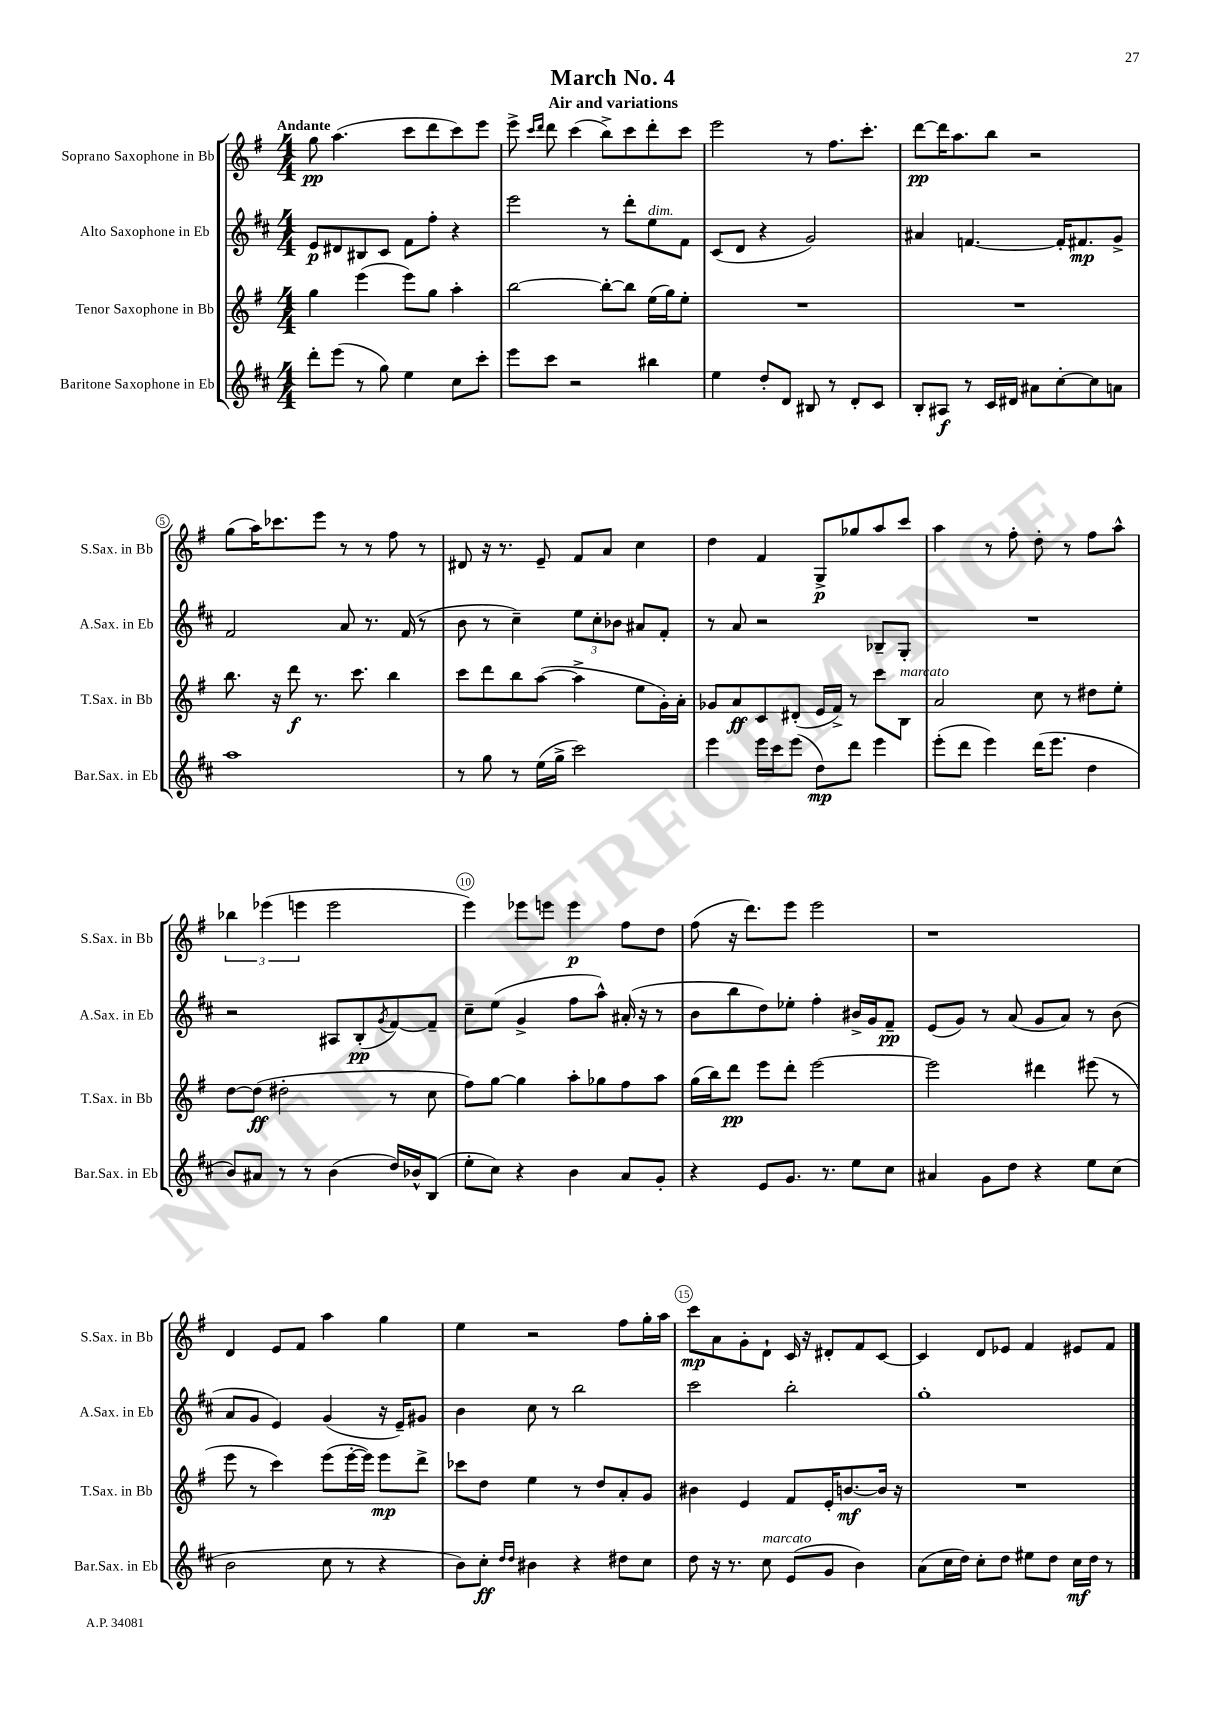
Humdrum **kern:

**kern	**dynam	**kern	**dynam	**kern	**dynam	**kern	**dynam
*part4	*part4	*part3	*part3	*part2	*part2	*part1	*part1
*staff4	*staff4	*staff3	*staff3	*staff2	*staff2	*staff1	*staff1
*I"Baritone Saxophone in Eb	*	*I"Tenor Saxophone in Bb	*	*I"Alto Saxophone in Eb	*	*I"Soprano Saxophone in Bb	*
*I'Bar.Sax. in Eb	*	*I'T.Sax. in Bb	*	*I'A.Sax. in Eb	*	*I'S.Sax. in Bb	*
*clefG2	*	*clefG2	*	*clefG2	*	*clefG2	*
*k[f#c#]	*	*k[f#]	*	*k[f#c#]	*	*k[f#]	*
*M4/4	*	*M4/4	*	*M4/4	*	*M4/4	*
=1	=1	=1	=1	=1	=1	=1	=1
!	!	!	!	!	!	!LO:TX:a:B:t=Andante	!
8ddd'\L	.	4gg\	.	8e/L	p	8gg\	pp
(8eee\J	.	.	.	8d#X/	.	(4.aa\	.
8r	.	(4eee\	.	8B#X/	.	.	.
8gg\)	.	.	.	8c#/J	.	.	.
4ee\	.	8eee\L)	.	8f#\L	.	8ccc\L	.
.	.	8gg\J	.	8ff#'\J	.	8ddd\	.
8cc#\L	.	4aa'\	.	4r	.	8ccc\)	.
8ccc#'\J	.	.	.	.	.	8eee\J	.
=2	=2	=2	=2	=2	=2	=2	=2
8eee\L	.	[2bb\	.	2eee\	.	8eee^\	.
.	.	.	.	.	.	16qqccc/LL	.
.	.	.	.	.	.	16qqddd/JJ	.
8ccc#\J	.	.	.	.	.	8ddd\	.
2r	.	.	.	.	.	(4ccc\	.
.	.	8bb'\L_	.	8r	.	8bb^\L)	.
.	.	8bb\J]	.	8ddd'\L	.	8ccc\	.
!	!	!	!	!LO:TX:a:i:t=dim.	!	!	!
4bb#X\	.	(16ee\LL	.	8ee\	.	8ddd'\	.
.	.	16gg\J)	.	.	.	.	.
.	.	8ee'\J	.	8f#\J	.	8ccc\J	.
=3	=3	=3	=3	=3	=3	=3	=3
4ee\	.	1r	.	(8c#/L	.	2eee\	.
.	.	.	.	8d/J	.	.	.
8dd'/L	.	.	.	4r	.	.	.
8d/J	.	.	.	.	.	.	.
8B#X/	.	.	.	2g/)	.	8r	.
8r	.	.	.	.	.	8.ff#\L	.
8d'/L	.	.	.	.	.	.	.
.	.	.	.	.	.	8.ccc'\J	.
8c#/J	.	.	.	.	.	.	.
=4	=4	=4	=4	=4	=4	=4	=4
8B'/L	.	1r	.	4a#X/	.	[8ddd\L	pp
8A#X/J	f	.	.	.	.	16ddd\K]	.
.	.	.	.	.	.	8.aa\	.
8r	.	.	.	[4.fn/	.	.	.
16c#/LL	.	.	.	.	.	8bb\J	.
16d#X/JJ	.	.	.	.	.	.	.
8a#X\L	.	.	.	.	.	2r	.
[8cc#'\	.	.	.	16f'/KL]	.	.	.
.	.	.	.	8.f#X/	mp	.	.
8cc#\]	.	.	.	.	.	.	.
8an\J	.	.	.	8g^/J	.	.	.
!!LO:LB:g=z
=5	=5	=5	=5	=5	=5	=5	=5
1aa	.	8.bb\	.	2f#/	.	(8gg\L	.
.	.	.	.	.	.	16aa\K)	.
.	.	16r	.	.	.	8.ccc-X\	.
.	.	8ddd\	f	.	.	.	.
.	.	8.r	.	.	.	8eee\J	.
.	.	.	.	8a/	.	8r	.
.	.	8.ccc\	.	.	.	.	.
.	.	.	.	8.r	.	8r	.
.	.	4bb\	.	.	.	8ff#\	.
.	.	.	.	(16f#/	.	.	.
.	.	.	.	8r	.	8r	.
=6	=6	=6	=6	=6	=6	=6	=6
8r	.	8ccc\L	.	8b\	.	8d#X/	.
8gg\	.	8ddd\	.	8r	.	16r	.
.	.	.	.	.	.	8.r	.
8r	.	8bb\	.	4cc#~\)	.	.	.
(16ee\LL	.	([8aa\J	.	.	.	8e~/	.
16gg^\JJ	.	.	.	.	.	.	.
2ccc#\)	.	4aa^\]	.	12ee\L	.	8f#/L	.
.	.	.	.	12cc#'\	.	.	.
.	.	.	.	.	.	8a/J	.
.	.	.	.	12b-X\J	.	.	.
.	.	8ee\L	.	8a#X/L	.	4cc\	.
.	.	16g'\L)	.	8f#'/J	.	.	.
.	.	16a'\JJ	.	.	.	.	.
=7	=7	=7	=7	=7	=7	=7	=7
4eee\	.	8g-X/L	.	8r	.	4dd\	.
.	.	8a/	ff	8a/	.	.	.
16eee\LL	.	8c/	.	2r	.	4f#/	.
16ccc#\J	.	.	.	.	.	.	.
(8eee\J	.	(8d#X'/J	.	.	.	.	.
8dd\L)	mp	16e/LL	.	.	.	8G^/L	p
.	.	16f#^/JJ)	.	.	.	.	.
8ddd\J	.	8r	.	.	.	8gg-X/	.
4eee\	.	8ccc\L	.	8B-X~/L	.	8aa/	.
!	!	!LO:TX:a:i:t=marcato	!	!	!	!	!
.	.	8B\J	.	8G'/J	.	8ccc/J	.
=8	=8	=8	=8	=8	=8	=8	=8
(8eee'\L	.	2a/	.	1r	.	4aa\	.
8ddd\J	.	.	.	.	.	.	.
4eee\)	.	.	.	.	.	8r	.
.	.	.	.	.	.	8ff#'\	.
(16ddd\KL	.	8cc\	.	.	.	8dd'\	.
8.eee\J	.	.	.	.	.	.	.
.	.	8r	.	.	.	8r	.
4dd\	.	8dd#X\L	.	.	.	8ff#\L	.
.	.	8ee'\J	.	.	.	8aa^^\J	.
!!LO:LB:g=z
=9	=9	=9	=9	=9	=9	=9	=9
8b/L)	.	[8dd\L	.	2r	.	6bb-X\	.
8a#X/J	.	(8dd\J]	ff	.	.	.	.
.	.	.	.	.	.	(6eee-X\	.
8r	.	2dd#X'\	.	.	.	.	.
.	.	.	.	.	.	6eeen\	.
8r	.	.	.	.	.	.	.
(4b\	.	.	.	8A#X/L	.	2eee\	.
.	.	.	.	(8B'/	pp	.	.
.	.	.	.	8qg/	.	.	.
16dd/LL)	.	8r	.	[8f#/)	.	.	.
16b-X^^/J	.	.	.	.	.	.	.
(8B/J	.	8cc\	.	8f#~/J]	.	.	.
=10	=10	=10	=10	=10	=10	=10	=10
8ee'\L	.	8ff#\L)	.	8cc#~\L	.	4eee\)	.
8cc#\J)	.	[8gg\J	.	(8ee\J	.	.	.
4r	.	4gg\]	.	4g^/	.	8eee-X\L	.
.	.	.	.	.	.	8eeen\J	.
4b\	.	8aa'\L	.	8ff#\L	.	4eee\	p
.	.	8gg-X\	.	8aa^^\J)	.	.	.
8a/L	.	8ff#\	.	(16a#X'/	.	8ff#\L	.
.	.	.	.	16r	.	.	.
8g'/J	.	8aa\J	.	8r	.	8dd\J	.
=11	=11	=11	=11	=11	=11	=11	=11
4r	.	(16gg\LL	.	8b\L	.	(8ff#\	.
.	.	16bb\J)	.	.	.	.	.
.	.	8ddd\J	pp	8bb\	.	16r	.
.	.	.	.	.	.	8.ddd\L)	.
8e/L	.	8eee\L	.	8dd\)	.	.	.
8.g/J	.	8ddd'\J	.	8ee-X'\J	.	8eee\J	.
.	.	[2eee\	.	4ff#'\	.	2eee\	.
8.r	.	.	.	.	.	.	.
8ee\L	.	.	.	16b#X^/LL	.	.	.
.	.	.	.	16g/J	.	.	.
8cc#\J	.	.	.	8f#~/J	pp	.	.
=12	=12	=12	=12	=12	=12	=12	=12
4a#X/	.	2eee\]	.	(8e/L	.	1r	.
.	.	.	.	8g/J)	.	.	.
8g\L	.	.	.	8r	.	.	.
8dd\J	.	.	.	(8a/	.	.	.
4r	.	4ddd#X\	.	8g/L	.	.	.
.	.	.	.	8a/J)	.	.	.
8ee\L	.	(8eee#X\	.	8r	.	.	.
(8cc#\J	.	8r	.	(8b\	.	.	.
!!LO:LB:g=z
=13	=13	=13	=13	=13	=13	=13	=13
2b\	.	8eee\	.	8a/L	.	4d/	.
.	.	8r	.	8g/J	.	.	.
.	.	4ccc\)	.	4e/)	.	8e/L	.
.	.	.	.	.	.	8f#/J	.
8cc#\	.	(8eee\L	.	(4g/	.	4aa\	.
8r	.	[16eee'\L	.	.	.	.	.
.	.	16eee\JJ])	.	.	.	.	.
4r	.	8eee\L	mp	16r	.	4gg\	.
.	.	.	.	16e~/KL)	.	.	.
.	.	8ddd^\J	.	8g#X/J	.	.	.
=14	=14	=14	=14	=14	=14	=14	=14
8b\L)	.	8ccc-X\L	.	4b\	.	4ee\	.
8cc#'\J	ff	8dd\J	.	.	.	.	.
16qqdd/LL	.	.	.	.	.	.	.
16qqdd/JJ	.	.	.	.	.	.	.
4b#X\	.	4ee\	.	8cc#\	.	2r	.
.	.	.	.	8r	.	.	.
4r	.	8r	.	2bb\	.	.	.
.	.	8dd/L	.	.	.	.	.
8dd#X\L	.	8a'/	.	.	.	8ff#\L	.
8cc#\J	.	8g/J	.	.	.	16gg'\L	.
.	.	.	.	.	.	16aa\JJ	.
=15	=15	=15	=15	=15	=15	=15	=15
8dd\	.	4b#X\	.	2ccc#\	.	8ccc\L	mp
16r	.	.	.	.	.	8a\	.
8.r	.	.	.	.	.	.	.
.	.	4e/	.	.	.	8g'\	.
!LO:TX:a:i:t=marcato	!	!	!	!	!	!	!
8cc#\	.	.	.	.	.	8d`\J	.
(8e/L	.	8f#/L	.	2bb'\	.	16c/	.
.	.	.	.	.	.	16r	.
8g/J	.	16e'/K	.	.	.	8d#X'/L	.
.	.	[8.bn/	mf	.	.	.	.
4b\)	.	.	.	.	.	8f#/	.
.	.	16b/Jk]	.	.	.	[8c/J	.
.	.	16r	.	.	.	.	.
=16	=16	=16	=16	=16	=16	=16	=16
(8a\L	.	1r	.	1gg'	.	4c/]	.
16cc#\L	.	.	.	.	.	.	.
16dd\JJ)	.	.	.	.	.	.	.
8cc#'\L	.	.	.	.	.	8d/L	.
8dd\J	.	.	.	.	.	8e-X/J	.
8ee#X\L	.	.	.	.	.	4f#/	.
8dd\J	.	.	.	.	.	.	.
16cc#\LL	mf	.	.	.	.	8e#X/L	.
16dd\JJ	.	.	.	.	.	.	.
8r	.	.	.	.	.	8f#/J	.
==	==	==	==	==	==	==	==
*-	*-	*-	*-	*-	*-	*-	*-
